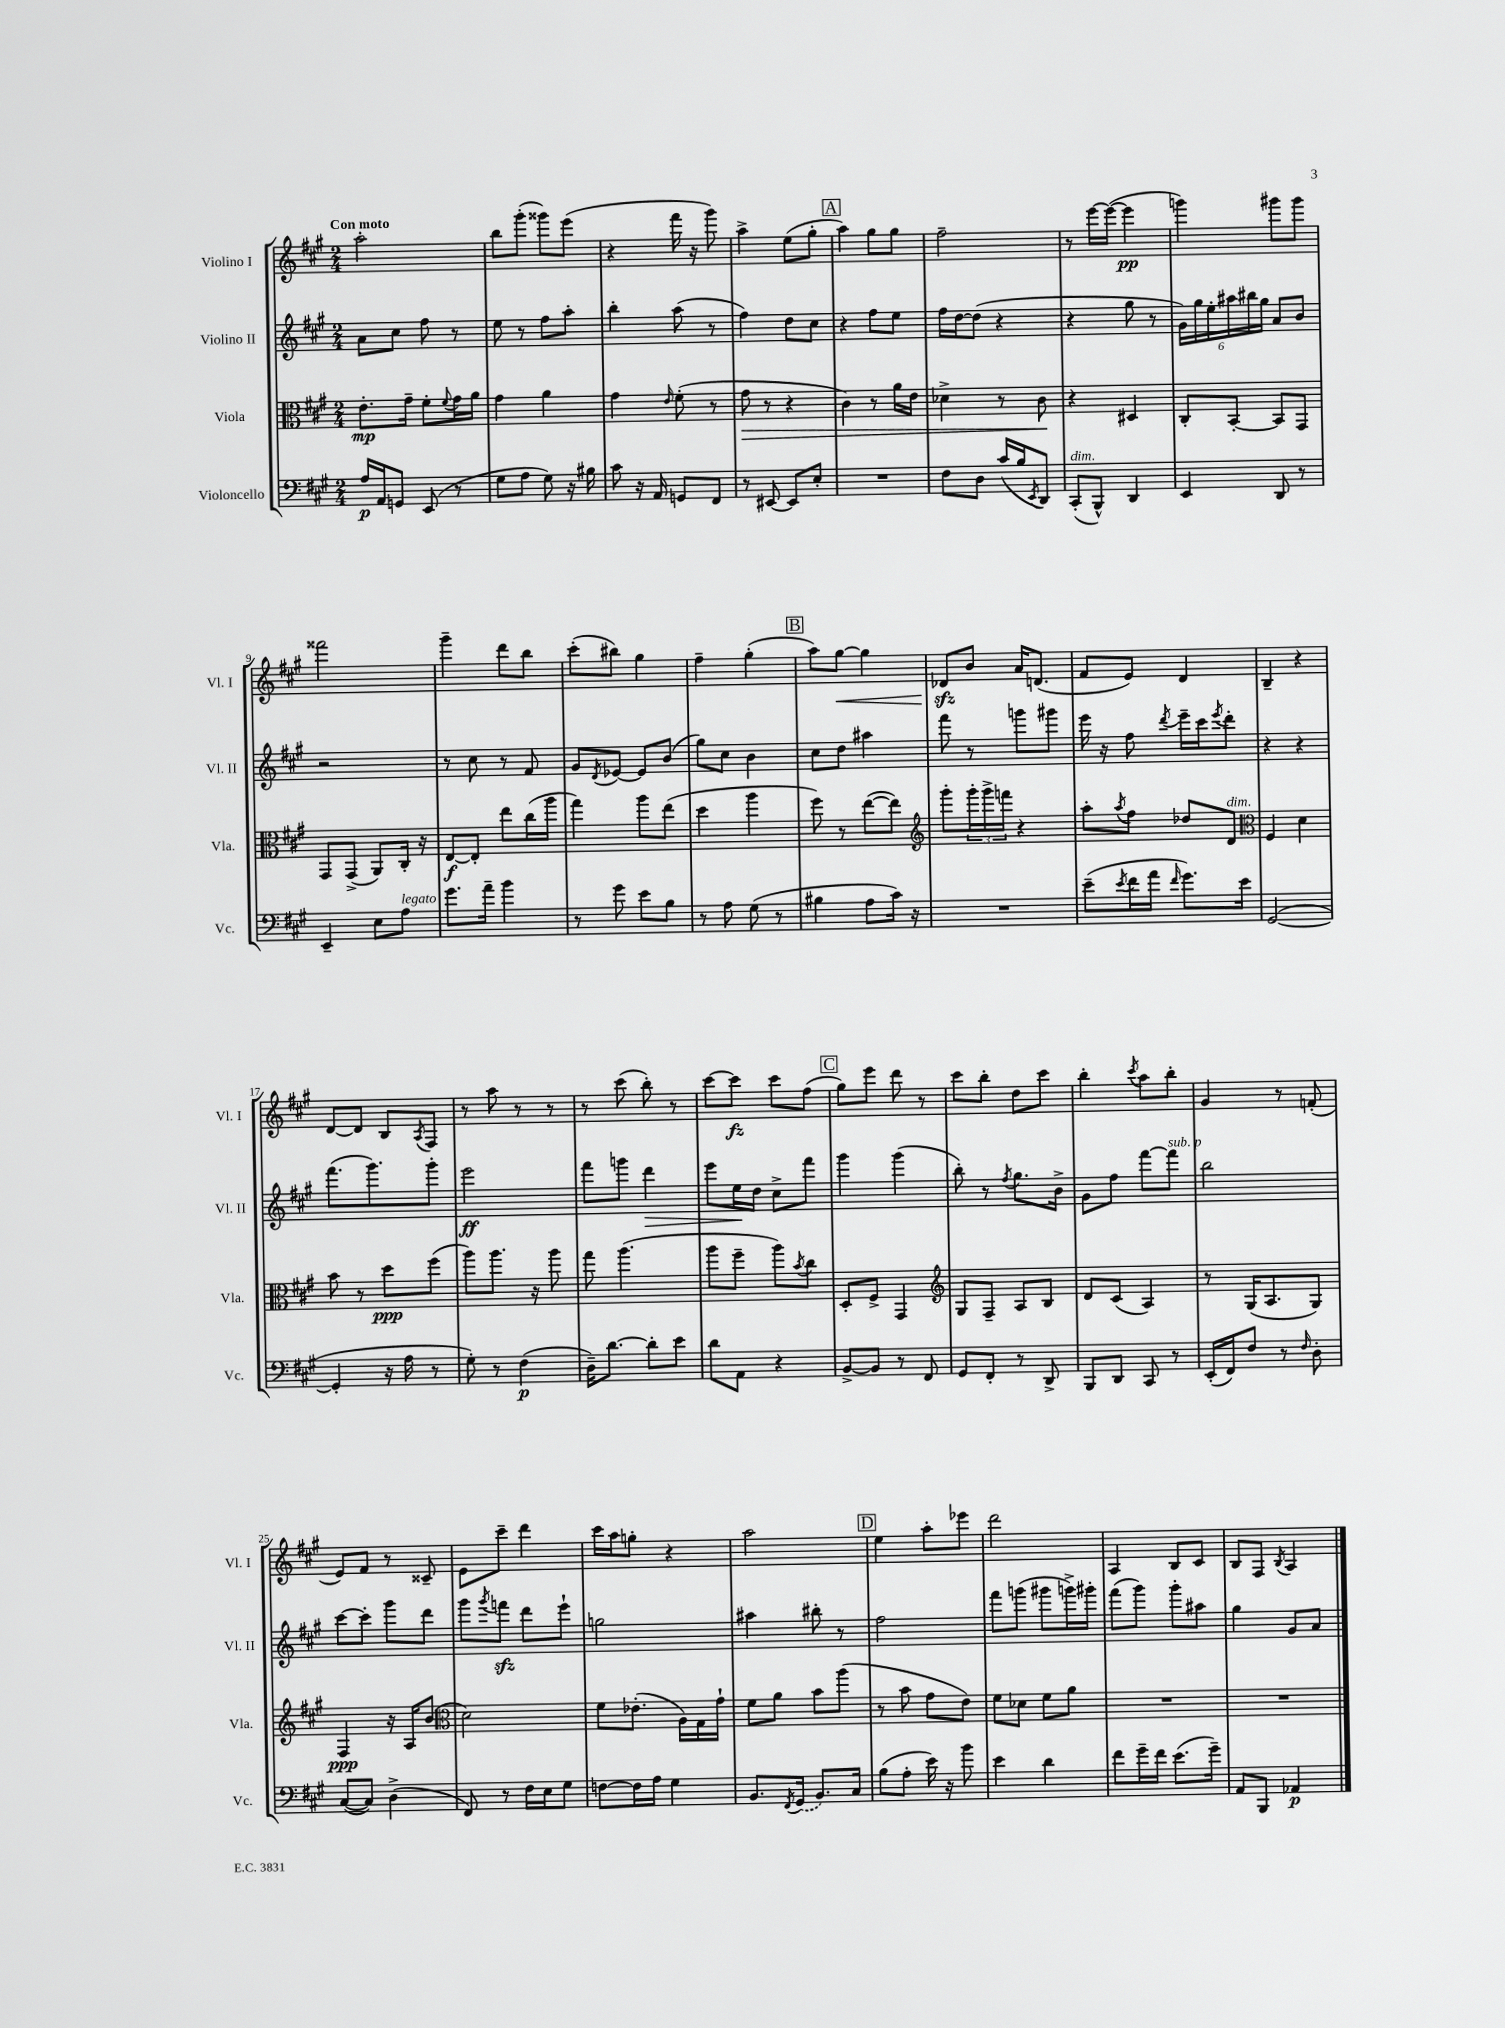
<<
\new StaffGroup <<
\new Staff = "s0" \with { instrumentName = "Violino I" shortInstrumentName = "Vl. I" } {
    \clef treble \key a \major \numericTimeSignature \time 2/4 \tempo "Con moto"
    a''2-. |
    b''8 gis'''8-.( gisis'''8) e'''8( |
    r4 fis'''16 r16 gis'''8) |
    a''4-> e''8( gis''8-. |
    \mark \markup { \box "A" } a''4) gis''8 gis''8 |
    fis''2-- |
    r8 e'''16~ e'''16~( e'''4\pp |
    g'''4) gis'''8 gis'''8 |
    fisis'''2 |
    gis'''4-- d'''8 b''8 |
    cis'''8-.( bis''8) gis''4 |
    fis''4-- gis''4-.( |
    \mark \markup { \box "B" } a''8) gis''8~\< gis''4 |
    des'8\sfz\! b'8 a'16 d'8.( |
    fis'8 e'8) d'4 |
    b4-- r4 |
    d'8~ d'8 b8 \acciaccatura { a8 } fis8 |
    r8 a''8 r8 r8 |
    r8 cis'''8( b''8-.) r8 |
    cis'''8~ cis'''8\fz cis'''8 fis''8( |
    \mark \markup { \box "C" } gis''8) e'''8 d'''8 r8 |
    cis'''8 b''8-. d''8 cis'''8 |
    b''4-. \acciaccatura { cis'''8 } a''8 b''8-. |
    gis'4 r8 f'8-.( |
    e'8) fis'8 r8 cisis'8-- |
    e'8 cis'''8-- d'''4 |
    cis'''16 a''16 g''8-. r4 |
    a''2 |
    \mark \markup { \box "D" } e''4 a''8-. ees'''8 |
    d'''2 |
    a4 b8 cis'8 |
    b8 fis8 \acciaccatura { b8 } a4 \bar "|." |
}
\new Staff = "s1" \with { instrumentName = "Violino II" shortInstrumentName = "Vl. II" } {
    \clef treble \key a \major \numericTimeSignature \time 2/4
    a'8 cis''8 fis''8 r8 |
    e''8 r8 fis''8 a''8-. |
    b''4-. a''8( r8 |
    fis''4) d''8 cis''8 |
    \mark \markup { \box "A" } r4 fis''8 e''8 |
    fis''16 d''16~ d''8( r4 |
    r4 gis''8 r8 |
    \tuplet 6/4 { gis'16) gis''16 e''16-. ais''16 bis''16 gis''16 } a'8 b'8 |
    r2 |
    r8 cis''8 r8 fis'8 |
    gis'8 \acciaccatura { d'8 } ees'8~ ees'8 b'8( |
    gis''8) cis''8 b'4 |
    \mark \markup { \box "B" } cis''8 d''8 ais''4 |
    fis'''8 r8 g'''8 gis'''8 |
    e'''16 r16 fis''8 \acciaccatura { d'''8 } e'''16-- cis'''16 \acciaccatura { e'''8 } d'''8-. |
    r4 r4 |
    fis'''8.( gis'''8.) gis'''8-. |
    e'''2\ff |
    fis'''8 g'''8 d'''4\> |
    e'''8 e''16\! d''16 cis''8-> fis'''8 |
    \mark \markup { \box "C" } gis'''4 gis'''4( |
    b''8-.) r8 \acciaccatura { fis''8 } gis''8. b'16-> |
    gis'8 fis''8 fis'''8~ fis'''8^\markup { \italic "sub. p" } |
    b''2 |
    cis'''8~ cis'''8-. gis'''8 d'''8 |
    gis'''8 \acciaccatura { gis'''8 } f'''8\sfz d'''8 e'''8-! |
    g''2 |
    ais''4 bis''8-. r8 |
    \mark \markup { \box "D" } fis''2 |
    fis'''8 g'''8( gis'''8 g'''16->) gis'''16-. |
    fis'''8( gis'''8) gis'''8-. ais''8 |
    gis''4 gis'8 a'8 \bar "|." |
}
\new Staff = "s2" \with { instrumentName = "Viola" shortInstrumentName = "Vla." } {
    \clef alto \key a \major \numericTimeSignature \time 2/4
    e'8.-.\mp gis'16-- fis'8-. \appoggiatura { fis'8 } gis'16 a'16 |
    gis'4 a'4 |
    gis'4 \grace { e'16 } fis'8-.( r8 |
    gis'8\> r8 r4 |
    \mark \markup { \box "A" } cis'4) r8 a'16 e'16 |
    des'4-> r8 cis'8\! |
    r4 dis4 |
    cis8-. b,8~-. b,8 gis,8 |
    gis,8 gis,8->( a,8) cis16-. r16 |
    e8~\f e8-. e''8 cis''16( a''16 |
    gis''4) a''8 e''8( |
    d''4 a''4 |
    \mark \markup { \box "B" } fis''8) r8 e''8~( e''8) |
    \clef treble gis'''8-. \tuplet 3/2 { gis'''16-. gis'''16-> f'''16 } r4 |
    a''8-. \acciaccatura { a''8 } fis''8 des''8 d'8^\markup { \italic "dim." } |
    \clef alto fis4 d'4 |
    b'8 r8 d''8\ppp fis''8( |
    a''8) a''8. r16 a''8 |
    gis''8 a''4.( |
    a''8 fis''8-- a''8) \acciaccatura { b'8 } cis''8 |
    \mark \markup { \box "C" } d8-. fis8-> gis,4 |
    \clef treble gis8 fis8-- a8 b8 |
    d'8 cis'8( a4) |
    r8 gis16( a8. gis8) |
    fis4\ppp r16 a16 b'8( |
    \clef alto d'2) |
    fis'8 ees'8.-.( a16) gis16 gis'16-! |
    fis'8 a'8 b'8 a''8( |
    \mark \markup { \box "D" } r8 b'8 gis'8 e'8) |
    fis'8 des'8 fis'8 a'8 |
    R2 |
    R2 \bar "|." |
}
\new Staff = "s3" \with { instrumentName = "Violoncello" shortInstrumentName = "Vc." } {
    \clef bass \key a \major \numericTimeSignature \time 2/4
    a16\p a,16 g,8 e,8( r8 |
    gis8 a8 gis8) r16 bis16 |
    cis'8 r16 a,16 g,8 fis,8 |
    r8 eis,8~ eis,8 e8-. |
    \mark \markup { \box "A" } R2 |
    fis8 d8 cis'16( b16 \acciaccatura { e,8 } d,8) |
    cis,8-.^\markup { \italic "dim." }( b,,8-^) d,4 |
    e,4 d,8 r8 |
    e,4-- e8 a8^\markup { \italic "legato" } |
    gis'8. a'16-- b'4 |
    r8 gis'8 e'8 b8 |
    r8 a8 gis8( r8 |
    \mark \markup { \box "B" } bis4 a8 cis'16) r16 |
    R2 |
    e'8--( \acciaccatura { e'8 } fis'16 a'16 \grace { fis'16 } gis'8.) e'16 |
    gis,2~( |
    gis,4-. r16 a16 r8 |
    gis8-.) r8 fis4\p( |
    d16--) d'8.~ d'8-. e'8 |
    d'8 a,8 r4 |
    \mark \markup { \box "C" } b,8~-> b,8 r8 fis,8 |
    gis,8 fis,8-. r8 d,8-> |
    b,,8 d,8 cis,8 r8 |
    e,16-.( fis,16) fis8 r8 \grace { fis16 } d8-. |
    cis8~( cis8) d4->( |
    fis,8) r8 fis16 e16 gis8 |
    f8~ f16 a16 gis4 |
    b,8. \acciaccatura { fis,8 } \once \slurDashed gis,16( b,8.) cis16 |
    \mark \markup { \box "D" } b8( a8-. e'16) r16 b'8 |
    e'4 d'4 |
    fis'8 gis'16-- fis'16 e'8.( gis'16--) |
    a,8 b,,8 aes,4\p \bar "|." |
}
>>
>>
